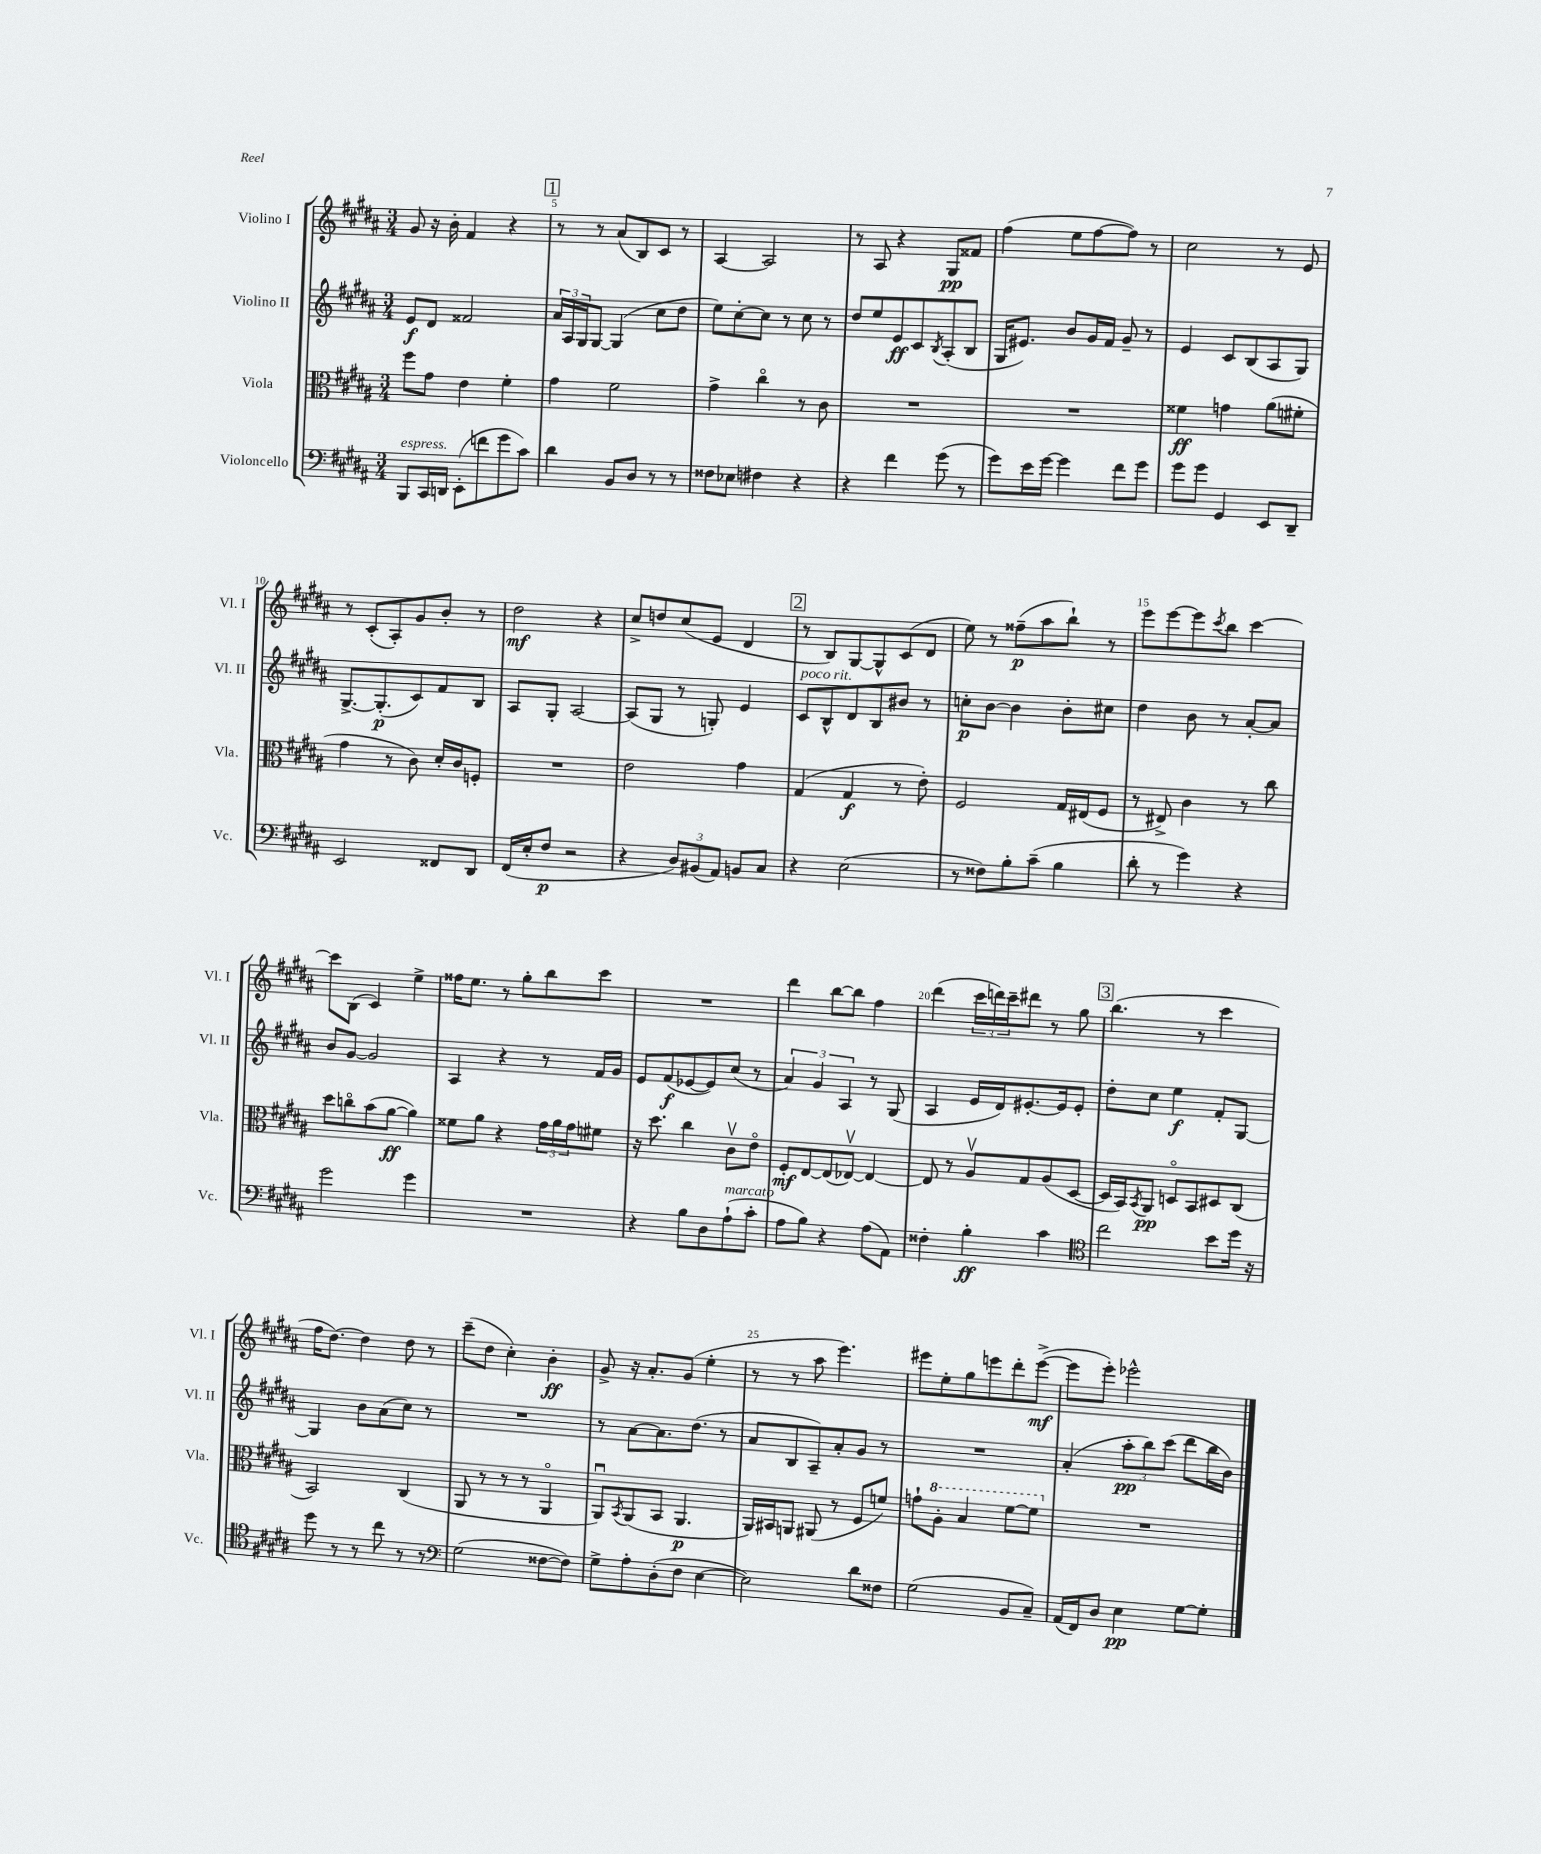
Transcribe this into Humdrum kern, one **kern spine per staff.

**kern	**dynam	**kern	**dynam	**kern	**dynam	**kern	**dynam
*part4	*part4	*part3	*part3	*part2	*part2	*part1	*part1
*staff4	*staff4	*staff3	*staff3	*staff2	*staff2	*staff1	*staff1
*I"Violoncello	*	*I"Viola	*	*I"Violino II	*	*I"Violino I	*
*I'Vc.	*	*I'Vla.	*	*I'Vl. II	*	*I'Vl. I	*
*clefF4	*	*clefC3	*	*clefG2	*	*clefG2	*
*k[f#c#g#d#a#]	*	*k[f#c#g#d#a#]	*	*k[f#c#g#d#a#]	*	*k[f#c#g#d#a#]	*
*M3/4	*	*M3/4	*	*M3/4	*	*M3/4	*
=4	=4	=4	=4	=4	=4	=4	=4
!LO:TX:a:i:t=espress.	!	!	!	!	!	!	!
8BBB/L	.	8ff#\L	.	8e/L	f	8g#/	.
16CC#/L	.	8g#\J	.	8d#/J	.	16r	.
16DDn/JJ	.	.	.	.	.	16b'\	.
(8EE'\L	.	4e\	.	2f##X/	.	4f#/	.
8fn\	.	.	.	.	.	.	.
8g#\	.	4f#'\	.	.	.	4r	.
8c#\J)	.	.	.	.	.	.	.
!!LO:REH:place=s1:t=1
=5	=5	=5	=5	=5	=5	=5	=5
4d#\	.	4g#\	.	24a#/LL	.	8r	.
.	.	.	.	24A#/	.	.	.
.	.	.	.	24G#/J	.	.	.
.	.	.	.	[8G#/J	.	8r	.
8BB/L	.	2f#\	.	(4G#/]	.	(8a#/L	.
8D#/J	.	.	.	.	.	8B/)	.
8r	.	.	.	8cc#\L	.	8c#/J	.
8r	.	.	.	8dd#\J	.	8r	.
=6	=6	=6	=6	=6	=6	=6	=6
8F##X\L	.	4g#^\	.	8ee\L)	.	[4A#/	.
8E-X\J	.	.	.	[8cc#'\	.	.	.
4F#X\	.	4cc#\	.	8cc#\J]	.	2A#/]	.
.	.	.	.	8r	.	.	.
4r	.	8r	.	8cc#\	.	.	.
.	.	8c#\	.	8r	.	.	.
=7	=7	=7	=7	=7	=7	=7	=7
4r	.	2.r	.	8dd#/L	.	8r	.
.	.	.	.	8ee/	.	8A#/	.
4f#\	.	.	.	8e/	ff	4r	.
.	.	.	.	8c#/	.	.	.
.	.	.	.	8qB/	.	.	.
(8g#\	.	.	.	(8A#'/	.	8G#/L	pp
8r	.	.	.	8B/J	.	8f##X/J	.
=8	=8	=8	=8	=8	=8	=8	=8
8g#\L)	.	2.r	.	16G#/KL	.	(4ff#\	.
.	.	.	.	8.e#X/J)	.	.	.
16e\L	.	.	.	.	.	.	.
[16g#\JJ	.	.	.	.	.	.	.
4g#\]	.	.	.	8b/L	.	8ee\L	.
.	.	.	.	16g#/L	.	[8ff#\	.
.	.	.	.	16f#/JJ	.	.	.
8f#\L	.	.	.	8g#~/	.	8ff#\J])	.
8g#\J	.	.	.	8r	.	8r	.
=9	=9	=9	=9	=9	=9	=9	=9
8g#\L	.	4f##X\	ff	4e/	.	2cc#\	.
8g#\J	.	.	.	.	.	.	.
4GG#/	.	4gn\	.	8c#/L	.	.	.
.	.	.	.	(8B/	.	.	.
8EE/L	.	(8a#\L	.	8A#/	.	8r	.
8DD#~/J	.	8f#X'\J	.	8G#/J)	.	8e/	.
!!LO:LB:g=z
=10	=10	=10	=10	=10	=10	=10	=10
2EE/	.	4g#\	.	[8.G#^/L	.	8r	.
.	.	.	.	.	.	(8c#'/L	.
.	.	.	.	(8.G#'/]	p	.	.
.	.	8r	.	.	.	8A#'/)	.
.	.	8c#\)	.	8c#/)	.	8g#/	.
8FF##X/L	.	16d#'/LL	.	8f#/	.	8b'/J	.
.	.	16c#/J	.	.	.	.	.
8DD#/J	.	8Fn'/J	.	8B/J	.	8r	.
=11	=11	=11	=11	=11	=11	=11	=11
(16FF#/LL	.	2.r	.	8A#/L	.	2dd#\	mf
16E'/J	.	.	.	.	.	.	.
8F#/J	p	.	.	8G#'/J	.	.	.
2r	.	.	.	[2A#/	.	.	.
.	.	.	.	.	.	4r	.
=12	=12	=12	=12	=12	=12	=12	=12
4r	.	2e\	.	(8A#/L]	.	8cc#^/L	.
.	.	.	.	8G#/J	.	8ddn/	.
12D#/L)	.	.	.	8r	.	(8cc#/	.
(12BB#X/	.	.	.	.	.	.	.
.	.	.	.	8Gn'/)	.	8e/J	.
12AA#/J)	.	.	.	.	.	.	.
8BBn/L	.	4g#\	.	4e/	.	4d#/	.
8C#/J	.	.	.	.	.	.	.
!!LO:REH:place=s1:t=2
=13	=13	=13	=13	=13	=13	=13	=13
!	!	!	!	!LO:TX:a:i:t=poco rit.	!	!	!
4r	.	(4G#/	.	8c#/L	.	8r	.
.	.	.	.	8B^^/	.	8B/L)	.
(2E\	.	4G#/	f	8d#/	.	[8G#/	.
.	.	.	.	8B/	.	8G#^^/]	.
.	.	8r	.	8b#X/J	.	(8c#/	.
.	.	8e'\)	.	8r	.	8d#/J	.
=14	=14	=14	=14	=14	=14	=14	=14
8r	.	2F#/	.	8ccn'\L	p	8ee\)	.
8F##X\L)	.	.	.	[8b\J	.	8r	.
8B'\	.	.	.	4b\]	.	(8ff##X~\L	p
(8c#~\J	.	.	.	.	.	8aa#\	.
4B\	.	16G#/LL	.	8b'\L	.	8bb`\J)	.
.	.	(16E#X/J	.	.	.	.	.
.	.	8F#/J	.	8cc#X\J	.	8r	.
=15	=15	=15	=15	=15	=15	=15	=15
8d#'\	.	8r	.	4dd#\	.	8eee\L	.
8r	.	8E#X^/)	.	.	.	[8eee\	.
4g#\)	.	4c#\	.	8b\	.	8eee\]	.
.	.	.	.	.	.	8qccc#/	.
.	.	.	.	8r	.	8bb\J	.
4r	.	8r	.	[8a#'/L	.	[4ccc#\	.
.	.	8cc#\	.	8a#/J]	.	.	.
!!LO:LB:g=z
=16	=16	=16	=16	=16	=16	=16	=16
2g#\	.	8dd#\L	.	8b/L	.	8ccc#\L]	.
.	.	8ccn\	.	[8g#/J	.	(8B\J	.
.	.	(8b\	.	2g#/]	.	4c#/)	.
.	.	[8a#\J	ff	.	.	.	.
4g#\	.	4a#\])	.	.	.	4ee^\	.
=17	=17	=17	=17	=17	=17	=17	=17
2.r	.	8f##X\L	.	4A#/	.	16ff##X\KL	.
.	.	.	.	.	.	8.ee\J	.
.	.	8a#\J	.	.	.	.	.
.	.	4r	.	4r	.	8r	.
.	.	.	.	.	.	8gg#'\L	.
.	.	24g#\LL	.	8r	.	8bb\	.
.	.	24a#\	.	.	.	.	.
.	.	24g#\J	.	.	.	.	.
.	.	8f#X\J	.	16f#/LL	.	8ccc#\J	.
.	.	.	.	16g#/JJ	.	.	.
=18	=18	=18	=18	=18	=18	=18	=18
4r	.	16r	.	8e/L	.	2.r	.
.	.	8.dd#\	.	.	.	.	.
.	.	.	.	(8f#/	f	.	.
8B\L	.	4cc#\	.	[8e-X/	.	.	.
8D#\	.	.	.	8e-/])	.	.	.
!LO:TX:a:i:t=marcato	!	!	!	!	!	!	!
(8A#`\	.	8c#v\L	.	(8cc#/J	.	.	.
8c#'\J	.	8e\J	.	8r	.	.	.
=19	=19	=19	=19	=19	=19	=19	=19
8A#\L	.	8F#'/L	mf	6a#/)	.	4ddd#\	.
8B\J)	.	[8E/	.	.	.	.	.
.	.	.	.	6g#/	.	.	.
4r	.	(8E/]	.	.	.	[8bb\L	.
.	.	.	.	6A#/	.	.	.
.	.	[8E-Xv/J)	.	.	.	8bb\J]	.
(8A#\L	.	4E-/_	.	8r	.	4ff#\	.
8AA#\J)	.	.	.	(8G#/	.	.	.
=20	=20	=20	=20	=20	=20	=20	=20
4F##X'\	.	8E-/]	.	4A#/	.	(4ddd#\	.
.	.	8r	.	.	.	.	.
4B'\	ff	8A#v/L	.	16e/LL	.	24ccc#\LL	.
.	.	.	.	.	.	24dddn\)	.
.	.	.	.	16d#/J)	.	.	.
.	.	.	.	.	.	24ccc#~\J	.
.	.	8G#/	.	[8.e#X'/	.	8ddd#X\J	.
4c#\	.	(8A#/	.	.	.	8r	.
.	.	.	.	16e#/k]	.	.	.
.	.	[8D#/J	.	8e#'/J	.	8gg#\	.
!!LO:REH:place=s1:t=3
=21	=21	=21	=21	=21	=21	=21	=21
*clefC4	*	*	*	*	*	*	*
2cc#\	.	16D#/LL]	.	8dd#'\L	.	(4.bb\	.
.	.	16BB/J)	.	.	.	.	.
.	.	8qBB/	.	.	.	.	.
.	.	8AA#/J	pp	8cc#\J	.	.	.
.	.	8Dn/L	.	4ee\	f	.	.
.	.	8BB/	.	.	.	8r	.
8b\L	.	8D#X/	.	8f#'/L	.	4ccc#\	.
16dd#\Jk	.	(8C#/J	.	[8G#/J	.	.	.
16r	.	.	.	.	.	.	.
!!LO:LB:g=z
=22	=22	=22	=22	=22	=22	=22	=22
8dd#\	.	2BB/)	.	4G#/]	.	16ff#\KL	.
.	.	.	.	.	.	[8.dd#\J)	.
8r	.	.	.	.	.	.	.
8r	.	.	.	8b\L	.	4dd#\]	.
8cc#\	.	.	.	(8a#\	.	.	.
8r	.	(4C#/	.	8cc#\J)	.	8dd#\	.
8r	.	.	.	8r	.	8r	.
=23	=23	=23	=23	=23	=23	=23	=23
*clefF4	*	*	*	*	*	*	*
(2G#\	.	8AA#/	.	2.r	.	(8ccc#~\L	.
.	.	8r	.	.	.	8dd#\J	.
.	.	8r	.	.	.	4cc#'\)	.
.	.	8r	.	.	.	.	.
[8F##X\L	.	4AA#/	.	.	.	4b'\	ff
8F##\J])	.	.	.	.	.	.	.
=24	=24	=24	=24	=24	=24	=24	=24
8G#^\L	.	8AA#u/L)	.	8r	.	8g#^/	.
.	.	8qBB/	.	.	.	.	.
8A#'\	.	(8AA#/	.	[8a#\L	.	16r	.
.	.	.	.	.	.	8.a#'/L	.
(8D#'\	.	8BB/J	.	8.a#\]	.	.	.
8F#\J	.	4.AA#/	p	.	.	(8g#/J	.
.	.	.	.	(8.dd#\J	.	.	.
[4E\	.	.	.	.	.	4ee'\	.
.	.	.	.	8r	.	.	.
=25	=25	=25	=25	=25	=25	=25	=25
2E\])	.	16AA#/LL)	.	8a#/L	.	8r	.
.	.	16BB#X/J	.	.	.	.	.
.	.	8AAn/J	.	8B/	.	8r	.
.	.	(8AA#X/	.	8A#~/)	.	8aa#\	.
.	.	8r	.	8a#'/	.	4.eee\)	.
8d#\L	.	8F#/L	.	8g#/J	.	.	.
8F##X\J	.	8fn/J)	.	8r	.	.	.
=26	=26	=26	=26	=26	=26	=26	=26
(2G#\	.	8gn`\L	.	2.r	.	8eee#X\L	.
*	*	*8va	*	*	*	*	*
.	.	8a#'\J	.	.	.	8ee'\	.
.	.	4b/	.	.	.	8gg#\	.
.	.	.	.	.	.	8eeen\	.
8BB/L	.	[8ff#\L	.	.	.	8ddd#'\	.
8C#~/J)	.	8ff#\J]	.	.	.	([8eee^\J	mf
=27	=27	=27	=27	=27	=27	=27	=27
*	*	*X8va	*	*	*	*	*
(16AA#/LL	.	2.r	.	(4a#'/	.	8eee\L]	.
16FF#/J)	.	.	.	.	.	.	.
8D#/J	.	.	.	.	.	8eee'\J)	.
4E\	pp	.	.	12aa#'\L	pp	2eee-X^^\	.
.	.	.	.	12bb\)	.	.	.
.	.	.	.	(12ccc#\J	.	.	.
[8G#\L	.	.	.	8ddd#\L	.	.	.
8G#'\J]	.	.	.	16bb\L	.	.	.
.	.	.	.	16b\JJ)	.	.	.
==	==	==	==	==	==	==	==
*-	*-	*-	*-	*-	*-	*-	*-
